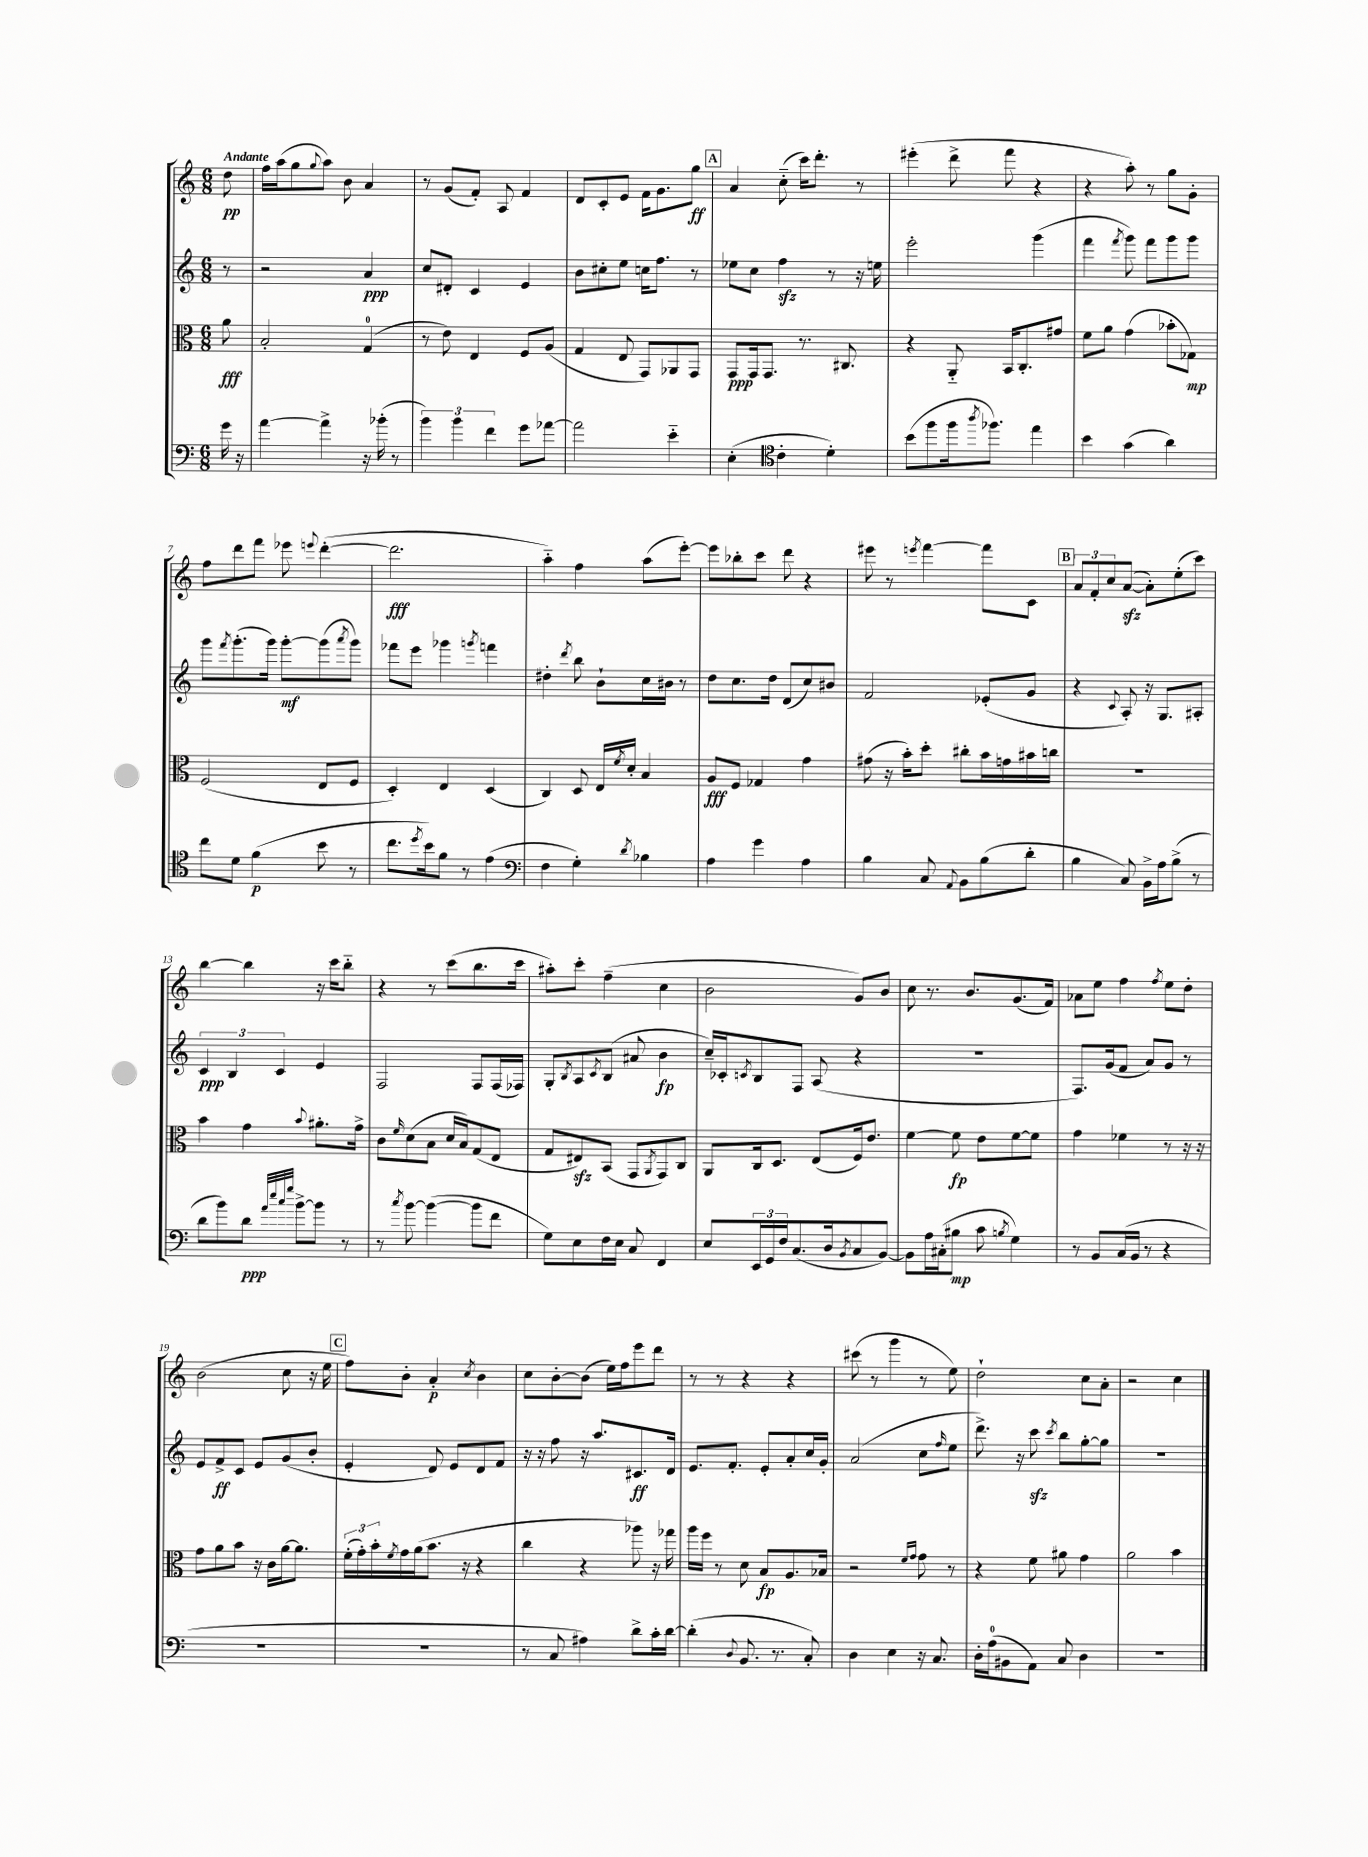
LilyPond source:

<<
\new StaffGroup <<
\new Staff = "s0" {
    \clef treble \key c \major \numericTimeSignature \time 6/8 \partial 8 \tempo "Andante"
    d''8\pp |
    f''16 a''16( g''8 \appoggiatura { g''8 } a''8) b'8 a'4 |
    r8 g'8( f'8-.) a8 f'4 |
    d'8 c'8-. e'8 f'16 g'8. g''8\ff |
    \mark \markup { \box "A" } a'4 c''8-_( c'''16) d'''8.-. r8 |
    eis'''4-.( d'''8-> f'''8 r4 |
    r4 a''8-.) r8 g''8 g'8-. |
    f''8 d'''8 f'''8 ees'''8 \appoggiatura { e'''8 } d'''4~-.( |
    d'''2.\fff |
    a''4-_) f''4 a''8( e'''8~-.) |
    e'''8 bes''8-. c'''8 d'''8 r4 |
    eis'''8 r8 \acciaccatura { e'''8 } f'''4~ f'''8 c'8 |
    \mark \markup { \box "B" } \tuplet 3/2 { a'8 f'8-. c''8 } a'8~\sfz( a'8-.) e''8-.( c'''8) |
    b''4~ b''4 r16 c'''16 b''8-_ |
    r4 r8 c'''8( b''8. c'''16 |
    ais''8-.) c'''8-. f''4--( c''4 |
    b'2 g'8) b'8 |
    c''8 r8. b'8. g'8.( f'16) |
    aes'8 e''8 f''4 \acciaccatura { f''8 } e''8 d''8-. |
    b'2( c''8 r16 e''16 |
    \mark \markup { \box "C" } f''8) b'8-. a'4-.\p \acciaccatura { c''8 } b'4 |
    c''8 b'8~-. b'8( e''16) f''16 e'''8 d'''8 |
    r8 r8 r4 r4 |
    cis'''8( r8 g'''4 r8 e''8) |
    d''2-! c''8 a'8-. |
    r2 c''4 \bar "|." |
}
\new Staff = "s1" {
    \clef treble \key c \major \numericTimeSignature \time 6/8 \partial 8
    r8 |
    r2 a'4\ppp |
    c''8 dis'8-. c'4 e'4 |
    b'8 cis''8-. e''8 c''16 f''8. r8 |
    \mark \markup { \box "A" } ees''8 c''8 f''4\sfz r8 r16 e''16 |
    e'''2-. g'''4( |
    f'''4 \acciaccatura { f'''8 } g'''8) f'''8 g'''8 g'''8 |
    g'''8 \acciaccatura { f'''8 } g'''8.-.( g'''16) g'''8~-.\mf g'''8( \acciaccatura { a'''8 } g'''8) |
    fes'''8 e'''8 ges'''4 \acciaccatura { g'''8 } f'''4 |
    dis''4-. \acciaccatura { d'''8 } b''8 b'8-! c''16 bis'16 r8 |
    d''8 c''8. d''16 d'8( c''8) bis'8 |
    f'2 ees'8-.( g'8 |
    \mark \markup { \box "B" } r4 \appoggiatura { c'8 } a8-.) r16 g8. ais8-. |
    \tuplet 3/2 { c'4\ppp b4 c'4 } e'4 |
    f2 f8 f16( fes16) |
    g8-. \acciaccatura { b8 } a8 \acciaccatura { c'8 } b8( ais'8 b'4\fp |
    c''16--) ces'16-. \acciaccatura { c'8 } b8 f8 a8( r4 |
    R2. |
    f8.) g'16( f'8 a'8) g'8 r8 |
    e'8 f'8->\ff c'8 e'8 g'8( b'8-. |
    \mark \markup { \box "C" } e'4-. d'8) e'8 d'8 f'8 |
    r16 r16 f''8 r16 a''8. cis'8.\ff d'16 |
    e'8. f'8.-. e'8-. a'8-. c''16 g'16-. |
    a'2( c''8 \grace { f''16 } e''8 |
    d'''8.->) r16 c'''8\sfz \acciaccatura { c'''8 } b''8 g''8~-. g''8 |
    R2. \bar "|." |
}
\new Staff = "s2" {
    \clef alto \key c \major \numericTimeSignature \time 6/8 \partial 8
    a'8\fff |
    b2-. g4-0( |
    r8 e'8) e4 f8 a8( |
    g4 e8 g,8) aes,8 g,8 |
    \mark \markup { \box "A" } g,8\ppp g,16 g,8. r8. cis8. |
    r4 a,8-_ b,16 c8.-. gis'8 |
    f'8 a'8 g'4( bes'8-. ges8\mp) |
    f2( e8 f8 |
    d4-.) e4 d4( |
    c4) d8 e16 \acciaccatura { f'8 } d'16-. b4 |
    a8\fff f8 ges4 g'4 |
    gis'8( r16 b'16-.) d''8-. cis''8-. b'16 g'16 bis'16 c''16 |
    \mark \markup { \box "B" } R2. |
    b'4 g'4 \appoggiatura { b'8 } ais'8.-. g'16-> |
    c'8 \grace { f'16 } d'8( b8 d'16 b16) g8( e8 |
    g8 eis8\sfz) b,8( g,8 \acciaccatura { a,8 } g,8) c8 |
    a,8 c16 d8. e8( f16) e'8. |
    f'4~ f'8\fp e'8 f'8~ f'8 |
    g'4 fes'4 r8 r16 r16 |
    g'8 a'8 b'8 r16 c'16 a'16~ a'8. |
    \mark \markup { \box "C" } \tuplet 3/2 { f'16-.( g'16-.) b'16-. } \acciaccatura { f'8 } g'16 a'16( b'8. r16 r4 |
    c''4 r4 aes''8) r16 ges''16 |
    a''16 f''16 r8 d'8 b8\fp a8. bes16 |
    r2 \grace { f'16 g'16 } g'8 r8 |
    r4 f'8 ais'8 g'4 |
    a'2 b'4 \bar "|." |
}
\new Staff = "s3" {
    \clef bass \key c \major \numericTimeSignature \time 6/8 \partial 8
    g'16 r16 |
    a'4~ a'4-> r16 bes'16-.( r8 |
    \tuplet 3/2 { b'4) b'4 f'4 } g'8 aes'8~ |
    aes'2 e'4-_ |
    \mark \markup { \box "A" } e4-.( \clef tenor c'4-. d'4-.) |
    b'8( f''8 f''16 \acciaccatura { a''8 } fes''8.) e''4 |
    b'4 g'4( a'4) |
    c''8 d'8 f'4\p( b'8 r8 |
    c''8. \acciaccatura { d''8 } b'16) f'8 r8 e'4( |
    \clef bass f4 g4-.) \acciaccatura { d'8 } bes4 |
    a4 g'4 a4 |
    b4 c8 \appoggiatura { a,8 } b,8 b8( d'8-. |
    \mark \markup { \box "B" } b4 c8) b,16-> a16 b8->( r8 |
    d'8 b'8) d'8\ppp \grace { a'32 e''32 c''32 g''32 } b'8~-> b'8 r8 |
    r8 \acciaccatura { c''8 } b'8~ b'4~( b'8 f'8 |
    g8) e8 f16 e16 c8 f,4 |
    e8 \tuplet 3/2 { e,16 g,16 f16 } c8.( d16 \acciaccatura { b,8 } c8 b,8~) |
    b,8 a16 cis16-.( bis8\mp c'8 \acciaccatura { b8 } g4) |
    r8 b,8 c16( b,16 r8 r4 |
    R2. |
    \mark \markup { \box "C" } R2. |
    r8 c8 ais4) d'8-> c'16-. d'16~ |
    d'4-.( \appoggiatura { d8 } b,8. r8. c8-.) |
    d4 e4 r16 c8. |
    d16-. a16-0( bis,8 a,8) c8 d4 |
    R2. \bar "|." |
}
>>
>>
